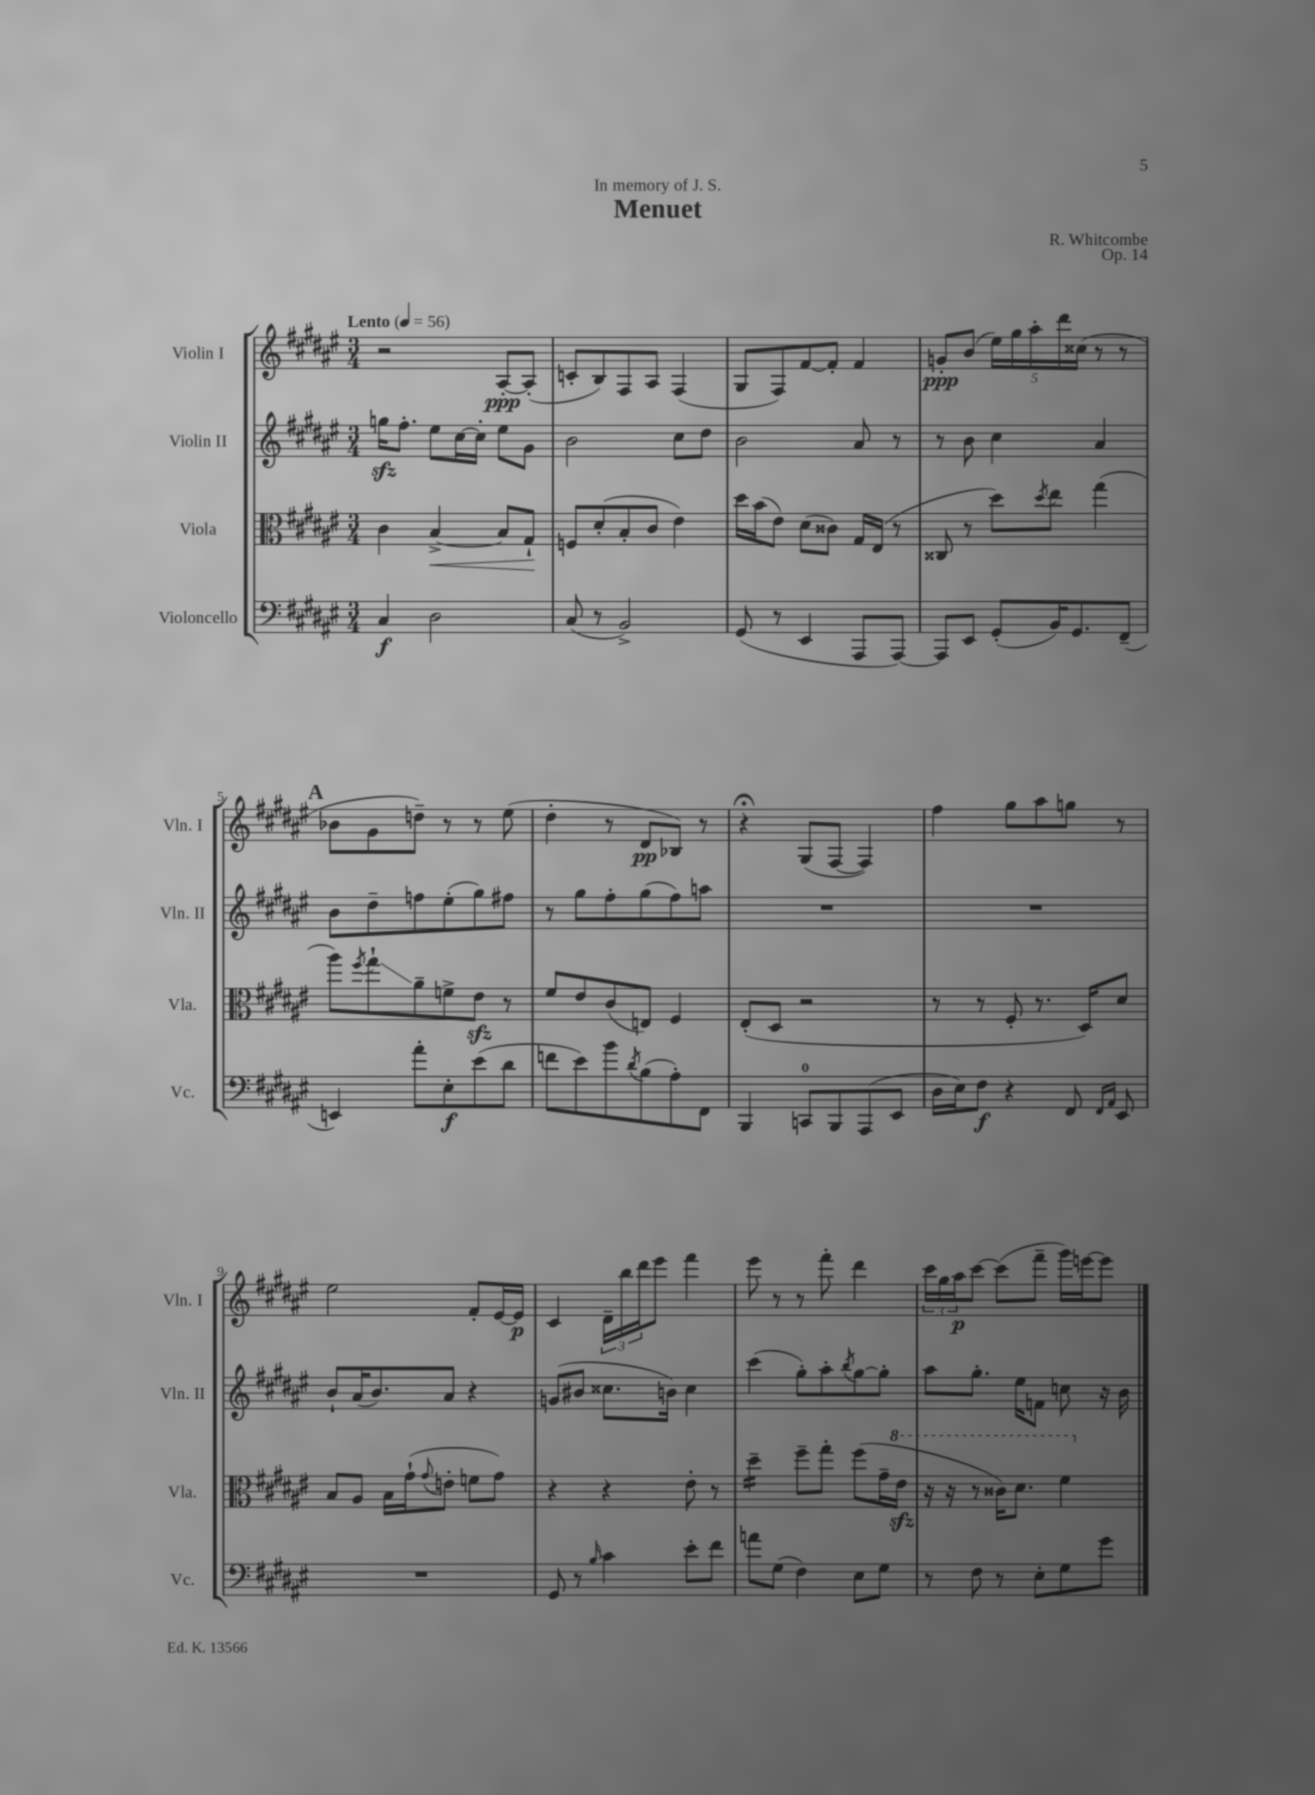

**kern	**kern	**kern	**kern
*staff4	*staff3	*staff2	*staff1
*clefF4	*clefC3	*clefG2	*clefG2
*k[f#c#g#d#a#e#]	*k[f#c#g#d#a#e#]	*k[f#c#g#d#a#e#]	*k[f#c#g#d#a#e#]
*M3/4	*M3/4	*M3/4	*M3/4
*MM56	*MM56	*MM56	*MM56
4C#/	4c#\	16gg\LK	2r
.	.	8.ff#'\J	.
2D#\	[4B^/	8ee#\L	.
.	.	[16cc#\L	.
.	.	16cc#'\]JJ	.
.	8B/]L	8ee#\L	[8A#'/L
.	8G#`/J	8g#\J	(8A#'/]J
=	=	=	=
(8C#/	8F/L	2b\	8c'/L
8r	(8d#'/	.	8B/)
2BB^/)	8B'/	.	8F#/
.	8c#/J	.	8A#/J
.	4e#\)	8cc#\L	(4F#/
.	.	8dd#\J	.
=	=	=	=
(8GG#/	16dd#\LL	2b\	8G#/L
.	(16b\J	.	.
8r	8e#\J)	.	8F#/)
4EE#/	(8d#\L	.	[8f#/
.	8c##\J)	.	8f#'/]J
8AAA#/L	16G#/LL	8a#/	4f#/
.	(16E#/JJ	.	.
[8AAA#/J)	8r	8r	.
=	=	=	=
8AAA#/]L	8C##/	8r	8g'/L
8EE#/J	8r	8b\	(8b/J
(8GG#'/L	8dd#\L)	4cc#\	20ee#\LL)
.	.	.	20gg#\
.	.	.	20aa#'\
.	8qdd#/	.	.
16BB/K)	8ee#\J	.	.
.	.	.	20ddd#\
8.GG#/	.	.	.
.	.	.	(20cc##\JJ
.	(4gg#\	4a#/	8r
(8FF#~/J	.	.	8r
=	=	=	=
4EE/)	8aa#\L)	8b\L	8b-\L
.	8qff#/	.	.
.	8gg#`\	8dd#~\	8g#\
8a#'\L	8a#~\	8ff\	8dd~\J)
8E#'\	8f^\	(8ee#'\	8r
(8e#\	8e#\J	8gg#\)	8r
8d#\J	8r	8ff#\J	(8ee#\
=	=	=	=
8f\L	8f#/L	8r	4dd#'\
8e#\)	8e#/	8gg#\L	.
8b\	(8c#/	8ff#'\	8r
8qd#/	.	.	.
(8B\	8E/J)	(8gg#\	8d#/L
8A#'\)	4F#/	8ff#\)	8B-/J)
8FF#\J	.	8aa\J	8r
=	=	=	=
4BBB/	(8E#'/L	2.r	4r;
.	8D#/J	.	.
8CC/L	2r	.	(8G#/L
8BBB/	.	.	[8F#/J
(8AAA#/	.	.	4F#/])
8EE#/J	.	.	.
=	=	=	=
16D#\LL	8r	2.r	4ff#\
16E#\J)	.	.	.
8F#\J	8r	.	.
4r	8F#'/	.	8gg#\L
.	8.r	.	8aa#\
8FF#/	.	.	8gg\J
.	16D#/LK)	.	.
16qqFF#/LL	.	.	.
16qqAA#/JJ	.	.	.
8EE#/	8d#/J	.	8r
=	=	=	=
2.r	8B/L	8b`/L	2ee#\
.	8A#/J	(16a#/K	.
.	.	8.b/)	.
.	16B\LL	.	.
.	(16g#`\J	.	.
.	8qqg#/	.	.
.	8e'\J	8a#/J	.
.	8f\L	4r	8f#'/L
.	8g#\J)	.	[16e#/L
.	.	.	16e#/]JJ
=	=	=	=
8GG#/	4r	(8g/L	4c#/
8r	.	8b#/J	.
16qqB/	.	.	.
4c#\	4r	8.cc##\L	24d#~\LL
.	.	.	24bb\
.	.	.	24ddd#\J
.	.	.	8eee#\J
.	.	16b\Jk)	.
8e#'\L	8e#'\	4cc##\	4fff#\
8f#\J	8r	.	.
=	=	=	=
8a\L	4dd#~\	(4ccc#\	8eee#\
(8G#\J	.	.	8r
4F#\)	8ff#~\L	8gg#'\L)	8r
.	8gg#'\J	8aa#'\	8fff#'\
.	.	8qbb/	.
8E#\L	(8ff#\L	[8gg#\	4ddd#\
8G#\J	16g#~\L	8gg#'\]J	.
.	16ee#\JJ	.	.
=	=	=	=
8r	16r	8aa#\L	24ccc#\LL
.	.	.	24gg#\
.	16r	.	.
.	.	.	24aa#\J
8F#\	8r	8.gg#'\J	[8ccc#\J
8r	16cc##\LK)	.	(8ccc#\]L
.	8.dd#\J	16ee#\LK	.
8E#'\L	.	8f\J	8fff#~\J
8G#\	4ff#\	8cc\	16ggg#\LL)
.	.	.	[16eee\J
8g#\J	.	16r	8eee\]J
.	.	16b\	.
==	==	==	==
*-	*-	*-	*-
